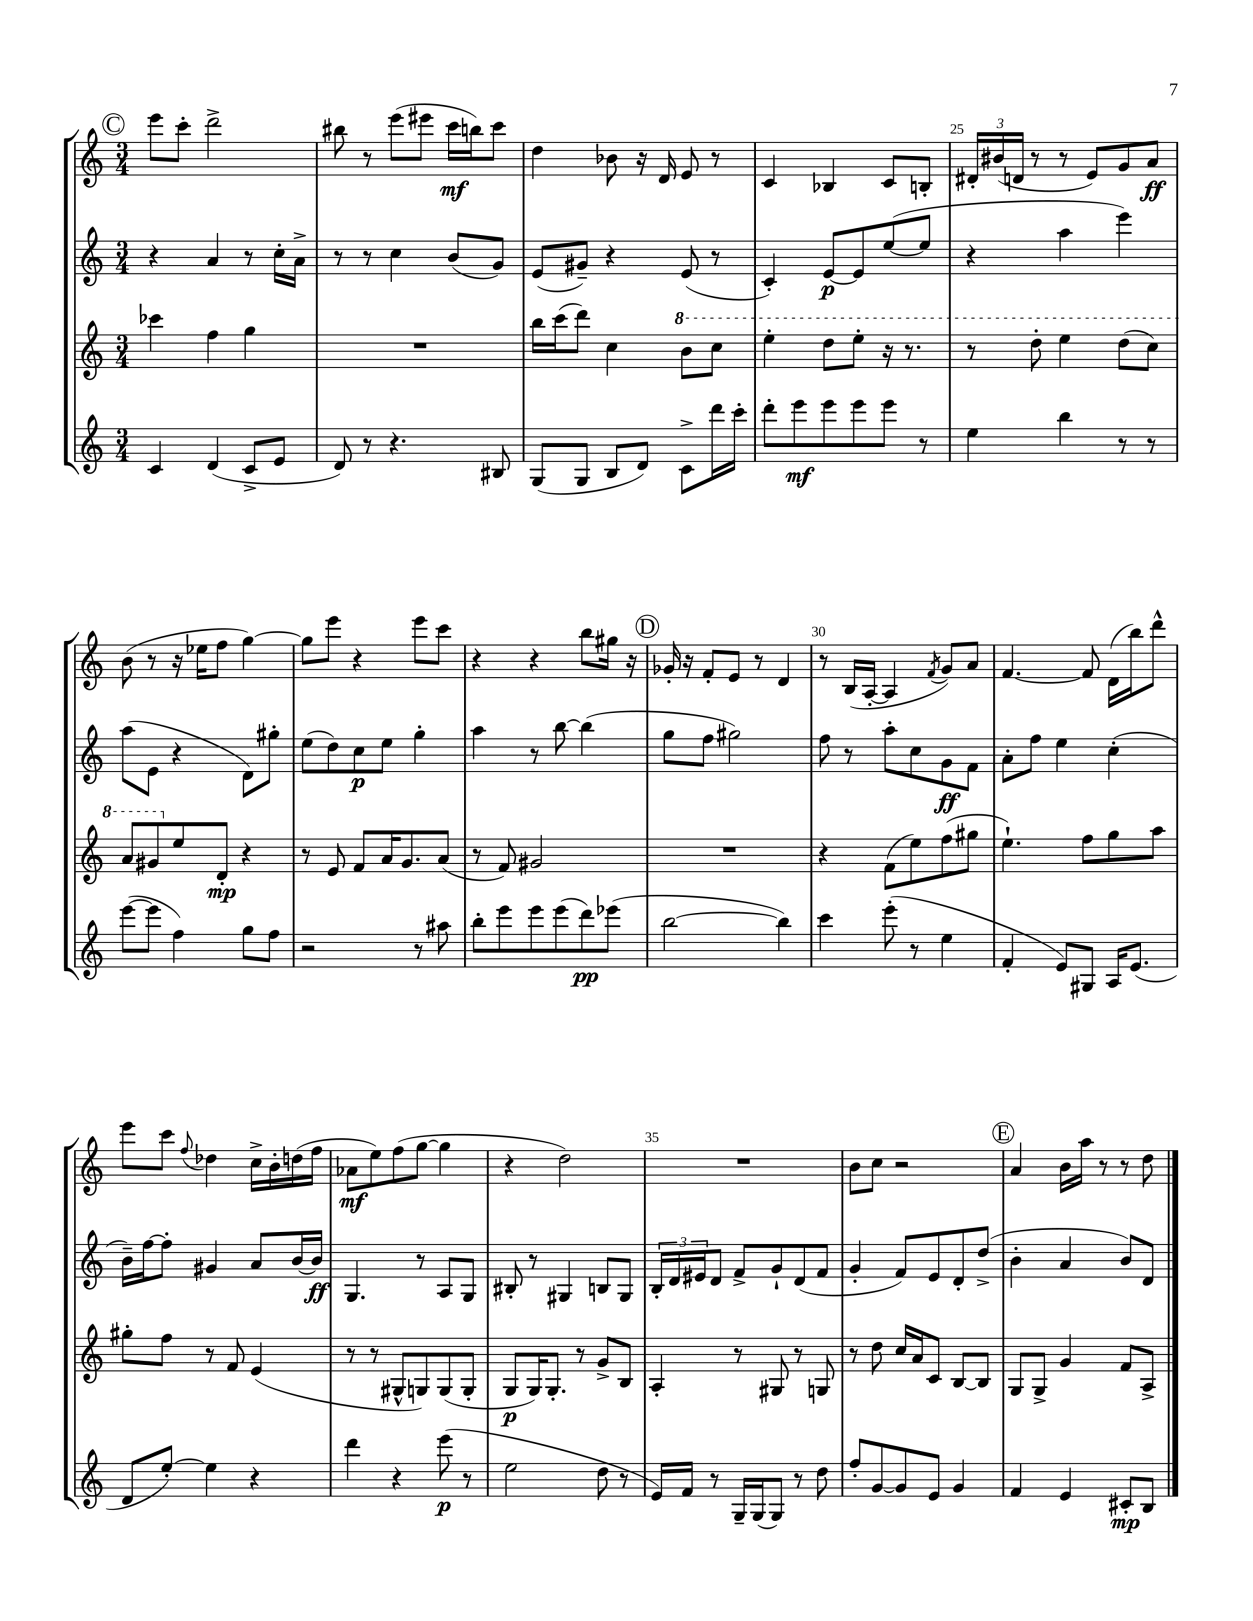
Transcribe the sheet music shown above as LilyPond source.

<<
\new StaffGroup <<
\new Staff = "s0" {
    \clef treble \key c \major \numericTimeSignature \time 3/4
    \mark \markup { \circle "C" } e'''8 c'''8-. d'''2-> |
    bis''8 r8 e'''8( eis'''8 c'''16\mf b''16) c'''8 |
    d''4 bes'8 r16 d'16 e'8 r8 |
    c'4 bes4 c'8 b8-. |
    \tuplet 3/2 { dis'16-. bis'16( d'16 } r8 r8 e'8) g'8 a'8\ff |
    b'8( r8 r16 ees''16 f''8 g''4~) |
    g''8 e'''8 r4 e'''8 c'''8 |
    r4 r4 b''8 gis''16 r16 |
    \mark \markup { \circle "D" } ges'16-. r16 f'8-. e'8 r8 d'4 |
    r8 b16( a16~-. a4 \acciaccatura { f'8 } g'8) a'8 |
    f'4.~ f'8 d'16( b''16) d'''8-^ |
    e'''8 c'''8 \appoggiatura { f''8 } des''4 c''16-> b'16-. d''16( f''16 |
    aes'8\mf e''8) f''8( g''8~ g''4 |
    r4 d''2) |
    R2. |
    b'8 c''8 r2 |
    \mark \markup { \circle "E" } a'4 b'16 a''16 r8 r8 d''8 \bar "|." |
}
\new Staff = "s1" {
    \clef treble \key c \major \numericTimeSignature \time 3/4
    \mark \markup { \circle "C" } r4 a'4 r8 c''16-. a'16-> |
    r8 r8 c''4 b'8( g'8) |
    e'8( gis'8--) r4 e'8( r8 |
    c'4-.) e'8~\p e'8 e''8~( e''8 |
    r4 a''4 e'''4) |
    a''8( e'8 r4 d'8) gis''8-. |
    e''8( d''8) c''8\p e''8 g''4-. |
    a''4 r8 b''8~ b''4( |
    \mark \markup { \circle "D" } g''8 f''8 gis''2) |
    f''8 r8 a''8-. c''8 g'8\ff f'8 |
    a'8-. f''8 e''4 c''4-.( |
    b'16--) f''16~ f''8-. gis'4 a'8 b'16~ b'16\ff |
    g4. r8 a8 g8 |
    bis8-. r8 gis4 b8 gis8 |
    \tuplet 3/2 { b16-. d'16 eis'16 } d'8 f'8-> g'8-! d'8( f'8 |
    g'4-. f'8) e'8 d'8-. d''8->( |
    \mark \markup { \circle "E" } b'4-. a'4 b'8) d'8 \bar "|." |
}
\new Staff = "s2" {
    \clef treble \key c \major \numericTimeSignature \time 3/4
    \mark \markup { \circle "C" } ces'''4 f''4 g''4 |
    R2. |
    b''16 c'''16( d'''8) c''4 \ottava #1 b''8 c'''8 |
    e'''4-. d'''8 e'''8-. r16 r8. |
    r8 d'''8-. e'''4 d'''8( c'''8) |
    a''8 gis''8 \ottava #0 e''8 d'8-.\mp r4 |
    r8 e'8 f'8 a'16 g'8. a'8( |
    r8 f'8) gis'2 |
    \mark \markup { \circle "D" } R2. |
    r4 f'8( e''8) f''8( gis''8 |
    e''4.-!) f''8 g''8 a''8 |
    gis''8-. f''8 r8 f'8 e'4( |
    r8 r8 gis8-^ g8) g8( g8-. |
    g8\p g16) g8.-. r8 g'8-> b8 |
    a4-. r8 gis8 r8 g8 |
    r8 d''8 c''16 a'16 c'8 b8~ b8 |
    \mark \markup { \circle "E" } g8 g8-> g'4 f'8 a8-> \bar "|." |
}
\new Staff = "s3" {
    \clef treble \key c \major \numericTimeSignature \time 3/4
    \mark \markup { \circle "C" } c'4 d'4( c'8-> e'8 |
    d'8) r8 r4. bis8 |
    g8( g8 b8 d'8) c'8-> d'''16 c'''16-. |
    d'''8-. e'''8\mf e'''8 e'''8 e'''8 r8 |
    e''4 b''4 r8 r8 |
    e'''8~( e'''8 f''4) g''8 f''8 |
    r2 r8 ais''8 |
    b''8-. e'''8 e'''8 e'''8( d'''8\pp) ees'''8( |
    \mark \markup { \circle "D" } b''2~ b''4) |
    c'''4 e'''8-.( r8 e''4 |
    f'4-. e'8) gis8 a16 e'8.( |
    d'8 e''8~-.) e''4 r4 |
    d'''4 r4 e'''8\p( r8 |
    e''2 d''8 r8 |
    e'16) f'16 r8 g16-- g16( g8) r8 d''8 |
    f''8-. g'8~ g'8 e'8 g'4 |
    \mark \markup { \circle "E" } f'4 e'4 cis'8-.\mp b8 \bar "|." |
}
>>
>>
\layout { \context { \Score currentBarNumber = #21 \override BarNumber.break-visibility = ##(#f #t #t) barNumberVisibility = #(every-nth-bar-number-visible 5) } }
